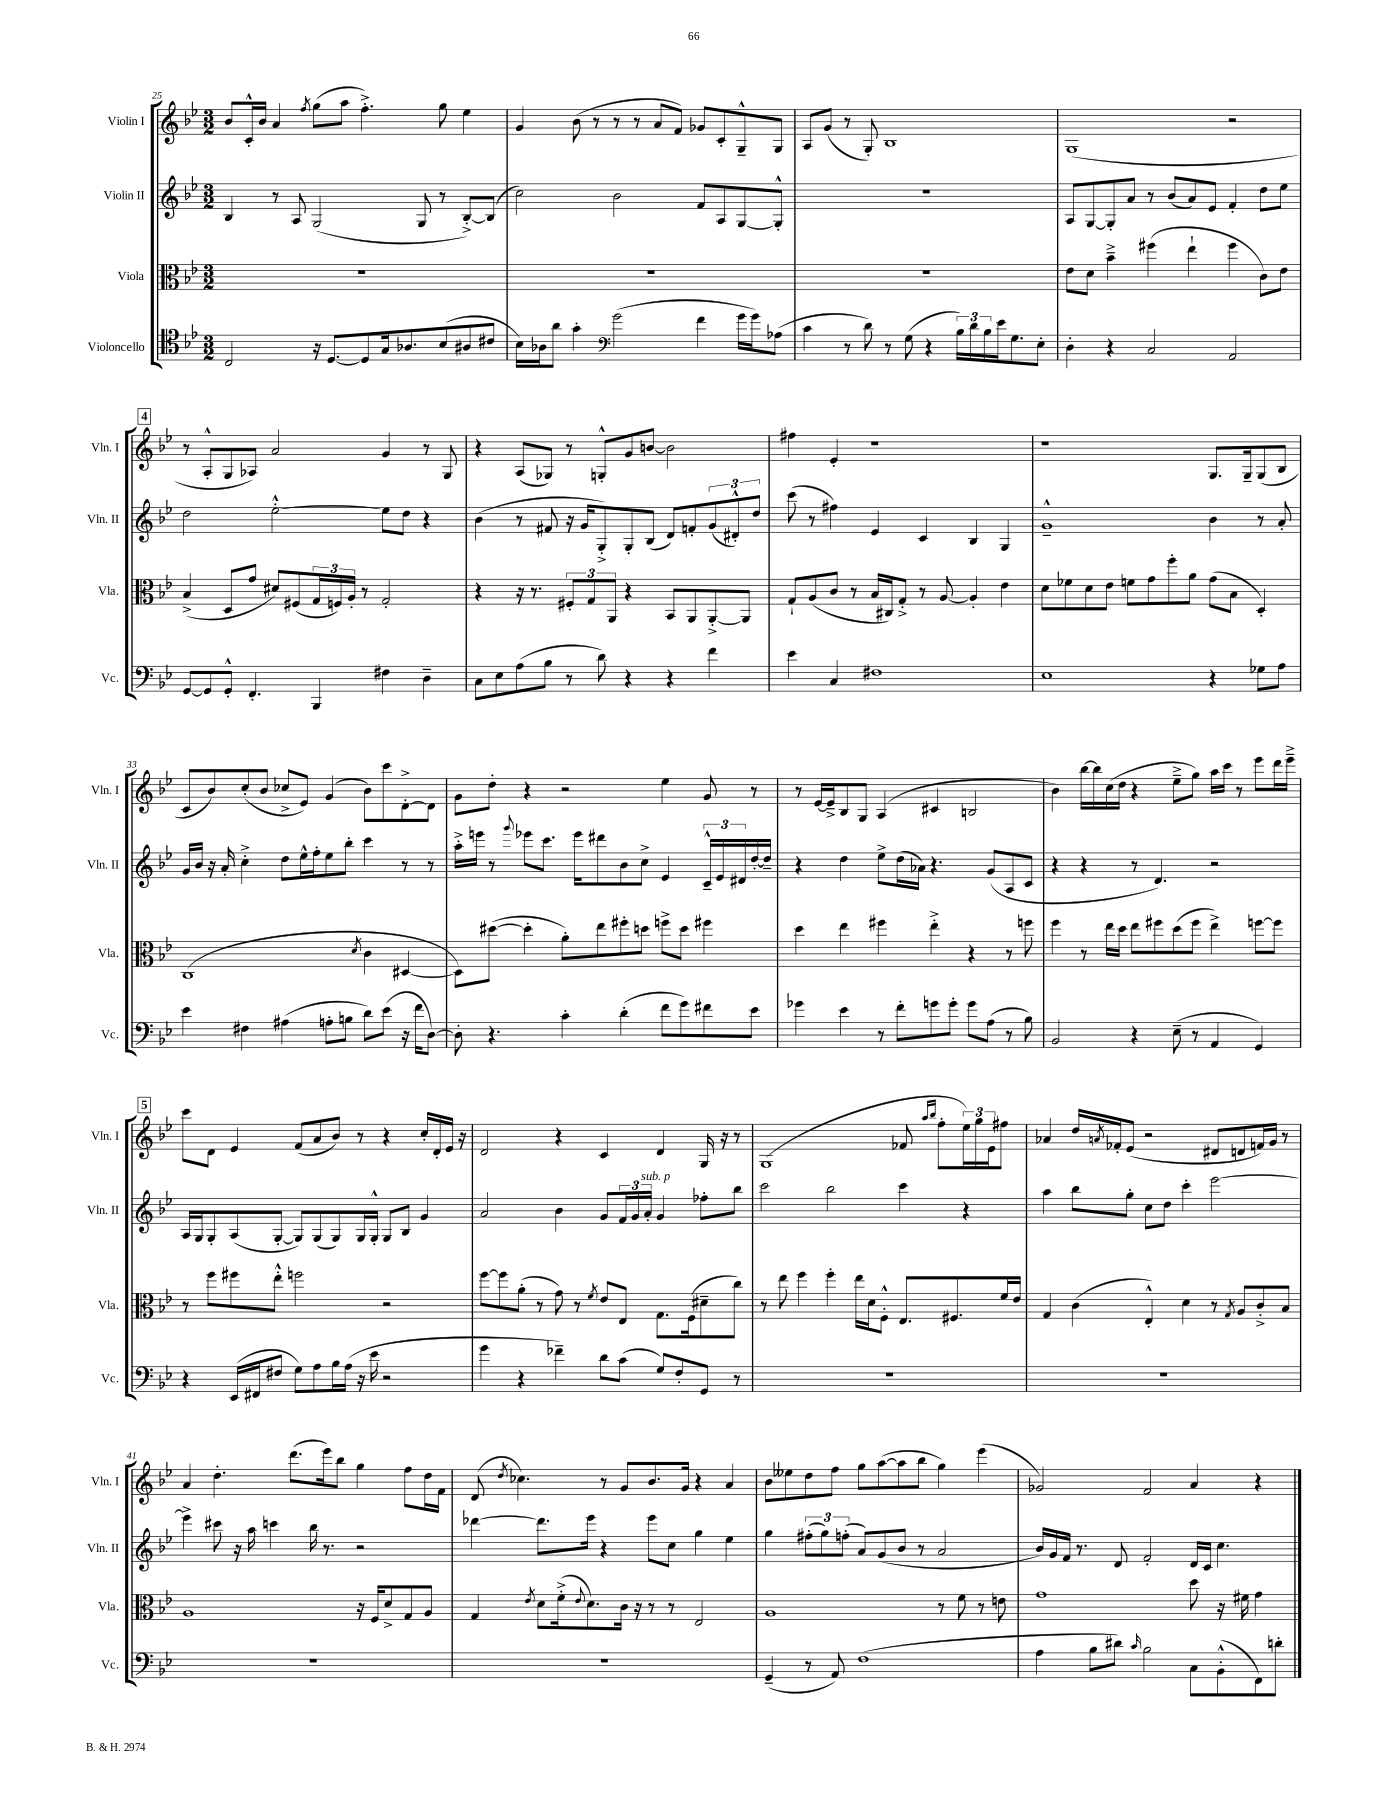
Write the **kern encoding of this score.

**kern	**kern	**kern	**kern
*part4	*part3	*part2	*part1
*staff4	*staff3	*staff2	*staff1
*I"Violoncello	*I"Viola	*I"Violin II	*I"Violin I
*I'Vc.	*I'Vla.	*I'Vln. II	*I'Vln. I
*clefC4	*clefC3	*clefG2	*clefG2
*k[b-e-]	*k[b-e-]	*k[b-e-]	*k[b-e-]
*M3/2	*M3/2	*M3/2	*M3/2
=25	=25	=25	=25
2C/	1.r	4B-/	8b-/L
.	.	.	16c'^^/L
.	.	.	16b-/JJ
.	.	8r	4a/
.	.	8A/	.
.	.	.	8qff/
16r	.	(2G/	(8gg\L
[8.D/L	.	.	.
.	.	.	8aa\J
8D/]	.	.	4.ff'^\)
16G/k	.	.	.
8.A-X/	.	.	.
.	.	8G/	.
(8B-/	.	8r	8gg\
8A#X/	.	[8B-'^/L)	4ee-\
8c#X/J	.	(8B-/J]	.
=26	=26	=26	=26
16B-\LL)	1.r	2cc\)	4g/
16A-X\J	.	.	.
8a\J	.	.	.
4g'\	.	.	(8b-\
.	.	.	8r
*clefF4	*	*	*
(2g\	.	2b-\	8r
.	.	.	8r
.	.	.	8a/L
.	.	.	8f/J)
4f\	.	8f/L	8g-X/L
.	.	8A/	8c'/
16g\LL	.	[8G/	8G~^^/
16g\J)	.	.	.
(8A-X\J	.	8G'^^/J]	8G/J
=27	=27	=27	=27
4c\	1.r	1.r	8A/L
.	.	.	(8g/J
8r	.	.	8r
8d\)	.	.	8G'/)
8r	.	.	1B-
(8G\	.	.	.
4r	.	.	.
24B-\LL)	.	.	.
24d\	.	.	.
24B-\	.	.	.
16e-\J	.	.	.
8.G\	.	.	.
8E-'\J	.	.	.
=28	=28	=28	=28
4D'\	8e-\L	8A/L	(1G
.	8d\J	[8G/	.
4r	4b-~^\	8G'/]	.
.	.	8a/J	.
2C/	(4ff#X\	8r	.
.	.	(8b-/L	.
.	4ee-`\	8a/)	.
.	.	8e-/J	.
2AA/	4ff#\	4f'/	2r
.	8c\L)	8dd\L	.
.	8e-\J	8ee-\J	.
!!LO:LB:g=z
!!LO:REH:place=s1:t=4
=29	=29	=29	=29
[8GG/L	(4B-^/	2dd\	8r
8GG/]	.	.	8A'^^/L
8GG'^^/J	8D/L	.	8G/
4.FF'/	8g/J	.	8A-X/J)
.	8d#X/L)	[2ee-'^^\	2a/
.	(8F#X/	.	.
4BBB-/	24G/L	.	.
.	24Fn/)	.	.
.	24A'/JJ	.	.
.	8r	.	.
4F#X\	2G'/	8ee-\L]	4g/
.	.	8dd\J	.
4D~\	.	4r	8r
.	.	.	8G/
=30	=30	=30	=30
8C\L	4r	(4b-\	4r
8E-\	.	.	.
(8A\	16r	8r	(8A/L
.	8.r	.	.
8B-\J	.	8f#X/	8G-X/J)
8r	12F#X'/L	16r	8r
.	.	16g/KL	.
.	12G/	.	.
8d\)	.	8G'^/)	8Gn'^^/L
.	12AA/J	.	.
4r	4r	8G'/	8g/
.	.	(8B-/J	[8bn/J
4r	8BB-/L	8d/L)	2b\]
.	8AA/	8fn'/	.
4f\	[8AA'^/	(12g/	.
.	.	12d#X'^^/)	.
.	8AA/J]	.	.
.	.	12dd/J	.
=31	=31	=31	=31
4e-\	8G`/L	(8ccc\	4ff#X\
.	(8A/	8r	.
4C/	8c/J	4ff#X\)	4e-'/
.	8r	.	.
1F#X	16B-/LL	4e-/	1r
.	16C#X/J)	.	.
.	8G'^/J	.	.
.	8r	4c/	.
.	[8A/	.	.
.	4A'/]	4B-/	.
.	4e-\	4G/	.
=32	=32	=32	=32
1E-	8d\L	1g~^^	1r
.	8f-X\	.	.
.	8d\	.	.
.	8e-\J	.	.
.	8fn\L	.	.
.	8g\	.	.
.	8ff'\	.	.
.	8a\J	.	.
4r	(8g\L	4b-\	8.G/L
.	8B-\J	.	.
.	.	.	16G~/k
8G-X\L	4D'/)	8r	(8G/
8A\J	.	8a'/	8B-/J
!!LO:LB:g=z
=33	=33	=33	=33
4e-\	(1C	16g/LL	8c/L
.	.	16b-/JJ	.
.	.	16r	8b-/)
.	.	16a'/	.
4F#X\	.	4cc'^\	(8cc'/
.	.	.	8b-/J
(4A#X\	.	8dd\L	8cc-X^/L
.	.	16ee-^^\L	8e-/J)
.	.	16ff'\J	.
8An'\L	.	8ee-\	(4g/
8Bn\J	.	8bb-'\J	.
.	8qd/	.	.
8d\L)	4c\	4ccc\	8b-\L)
(8e-\J	.	.	8ccc\
16r	[4D#X/	8r	[8d'^\
16f\KL	.	.	.
[8D\J)	.	8r	8d\J]
=34	=34	=34	=34
8D'\]	8D#\L])	16aa'^\LL	8g\L
.	.	16eeen\JJ	.
4.r	([8dd#X\J	8r	8dd'\J
.	.	8qqggg/	.
.	4dd#'\]	8eee-X\L	4r
.	.	8.ccc\J	.
4c'\	8a'\L)	.	2r
.	.	16eee-\KL	.
.	8ee-\	8ddd#X\	.
(4d'\	8ff#X'\	8b-\	.
.	8ddn\J	8cc^\J	.
8f\L	8ffn^\L	4e-/	4ee-\
8g\)	8dd\J	.	.
8f#X\	4ff#X\	24c~^^/LL	8g/
.	.	24e-/	.
.	.	24d#X/	.
8e-\J	.	[16dd'/	8r
.	.	16dd~/JJ]	.
=35	=35	=35	=35
4g-X\	4dd\	4r	8r
.	.	.	[16e-/LL
.	.	.	16e-~^/J]
4e-\	4ee-\	4dd\	8B-/
.	.	.	8G/J
8r	4ff#X\	8ee-^\L	(4A/
8f'\L	.	(16dd\L	.
.	.	16a-X\JJ)	.
8gn\	4ee-'^\	4.r	4c#X/
8g'\J	.	.	.
8g\L	4r	.	2Bn/
(8A\J	.	(8g/L	.
8r	8r	8A/	.
8B-\)	8ffn\	8c/J	.
=36	=36	=36	=36
2BB-/	4ff\	4r	4b-\)
.	8r	4r	[16bb-\LL
.	.	.	16bb-\]
.	16ee-\LL	.	(16cc\
.	16dd\JJ	.	16dd\JJ
4r	8ee-\L	8r	4r
.	8ff#X\	4.d/)	.
(8E-~\	(8dd\	.	8ee-~^\L
8r	8ff#\J	.	8gg\J)
4AA/	4ee-^\)	2r	16aa\LL
.	.	.	16ccc\JJ
.	.	.	8r
4GG/)	[8ffn\L	.	8eee-\L
.	8ff\J]	.	16ddd\L
.	.	.	16eee-~^\JJ
!!LO:LB:g=z
!!LO:REH:place=s1:t=5
=37	=37	=37	=37
4r	8r	16A/LL	8ccc\L
.	.	16G/J	.
.	8ff\L	8G'/	8d\J
(16EE-/LL	8ff#X\	(8A/	4e-/
16FF#X/J	.	.	.
8F#X/J	8ee-'^^\J	[8G'/J	.
8G\L)	2ffn\	8G/L])	(8f/L
8A\	.	(8G/	8a/
16B-\L	.	8G/)	8b-/J)
(16A\JJ	.	.	.
16r	.	16G/L	8r
16e-\	.	16G'^^/JJ	.
2r	2r	8G/L	4r
.	.	8B-/J	.
.	.	4g/	16cc'/LL
.	.	.	16d'/
.	.	.	16e-/JJ
.	.	.	16r
=38	=38	=38	=38
4g\	[8ff\L	2a/	2d/
.	8ff\]	.	.
4r	(8a'\J	.	.
.	8r	.	.
4f-X~\)	8g\)	4b-\	4r
.	8r	.	.
.	8qf/	.	.
8d\L	8e-/L	8g/L	4c/
(8c\J	8E-/J	24f/L	.
.	.	24g/	.
!	!	!LO:TX:a:i:t=sub. p	!
.	.	24a'/JJ	.
8G/L)	8.G\L	4g/	4d/
8F'/	.	.	.
.	(16F\k	.	.
8GG/J	8d#X~\	8ff-X'\L	16G/
.	.	.	16r
8r	8cc\J)	8bb-\J	8r
=39	=39	=39	=39
1.r	8r	2ccc\	(1G
.	8ee-\	.	.
.	4ff\	.	.
.	4ff'\	2bb-\	.
.	16ee-\LL	.	.
.	16d\J	.	.
.	8F'^^\J	.	.
.	8.E-/L	4ccc\	8f-X/
.	.	.	16qqaa/LL
.	.	.	16qqbb-/JJ
.	.	.	8ff'\L
.	8.F#X/	.	.
.	.	4r	24ee-\L)
.	.	.	24gg\
.	.	.	24e-\J
.	16f/L	.	8ff#X\J
.	16e-/JJ	.	.
=40	=40	=40	=40
1.r	4G/	4aa\	4a-X/
.	(4c\	8bb-\L	16dd/LL
.	.	.	8qan/
.	.	.	16f-X'/J
.	.	8gg'\J	(8e-/J
.	4E-'^^/)	8cc\L	2r
.	.	8dd\J	.
.	4d\	4ccc'\	.
.	8r	[2eee-\	8d#X/L
.	8qG/	.	.
.	8A/L	.	8dn/
.	8c'^/	.	16fn/L)
.	.	.	16g/JJ
.	8B-/J	.	8r
!!LO:LB:g=z
=41	=41	=41	=41
1.r	1A	4eee-^\]	4a/
.	.	8ccc#X\	4.dd'\
.	.	16r	.
.	.	16aa\	.
.	.	4cccn\	.
.	.	.	(8.ddd\L
.	.	16bb-\	.
.	.	8.r	16eee-\k)
.	.	.	8bb-\J
.	16r	2r	4gg\
.	16F/KL	.	.
.	8d^/	.	.
.	8G/	.	8ff\L
.	8A/J	.	16dd\L
.	.	.	16f\JJ
=42	=42	=42	=42
1.r	4G/	[4ddd-X\	(8d/
.	.	.	8qdd/
.	.	.	4.cc-X\)
.	8qe-/	.	.
.	8d\L	8.ddd-\L]	.
.	(16f'^\k	.	.
.	8qqe-/	.	.
.	8.d\)	16eee-\Jk	.
.	.	4r	8r
.	16c\Jk	.	8g/L
.	16r	.	.
.	8r	8eee-\L	8.b-/
.	8r	8cc\J	.
.	.	.	16g/Jk
.	2E-/	4gg\	4r
.	.	4ee-\	4a/
=43	=43	=43	=43
(4GG~/	1A	4gg\	8b-\L
.	.	.	8ee--X\
8r	.	(12ff#X'\L	8dd\
.	.	12gg\)	.
8AA/)	.	.	8ff\J
.	.	(12ffn'\J	.
(1F	.	8a/L)	8gg\L
.	.	(8g/	([8aa\
.	.	8b-/J	8aa\]
.	.	8r	8bb-\J
.	8r	2a/	4gg\)
.	8f\	.	.
.	8r	.	(4eee-\
.	8en\	.	.
=44	=44	=44	=44
4A\	1g	16b-/LL)	2g-X/)
.	.	16g/	.
.	.	16f/JJ	.
.	.	8.r	.
8B-\L	.	.	.
8d#X\J)	.	8d/	.
16qqc/	.	.	.
2B-\	.	2f'/	2f/
8C\L	8dd\	16d/LL	4a/
.	.	16c/JJ	.
(8BB-'^^\	16r	4.cc\	.
.	16f#X\	.	.
8FF\)	4g\	.	4r
8dn'\J	.	.	.
==	==	==	==
*-	*-	*-	*-
